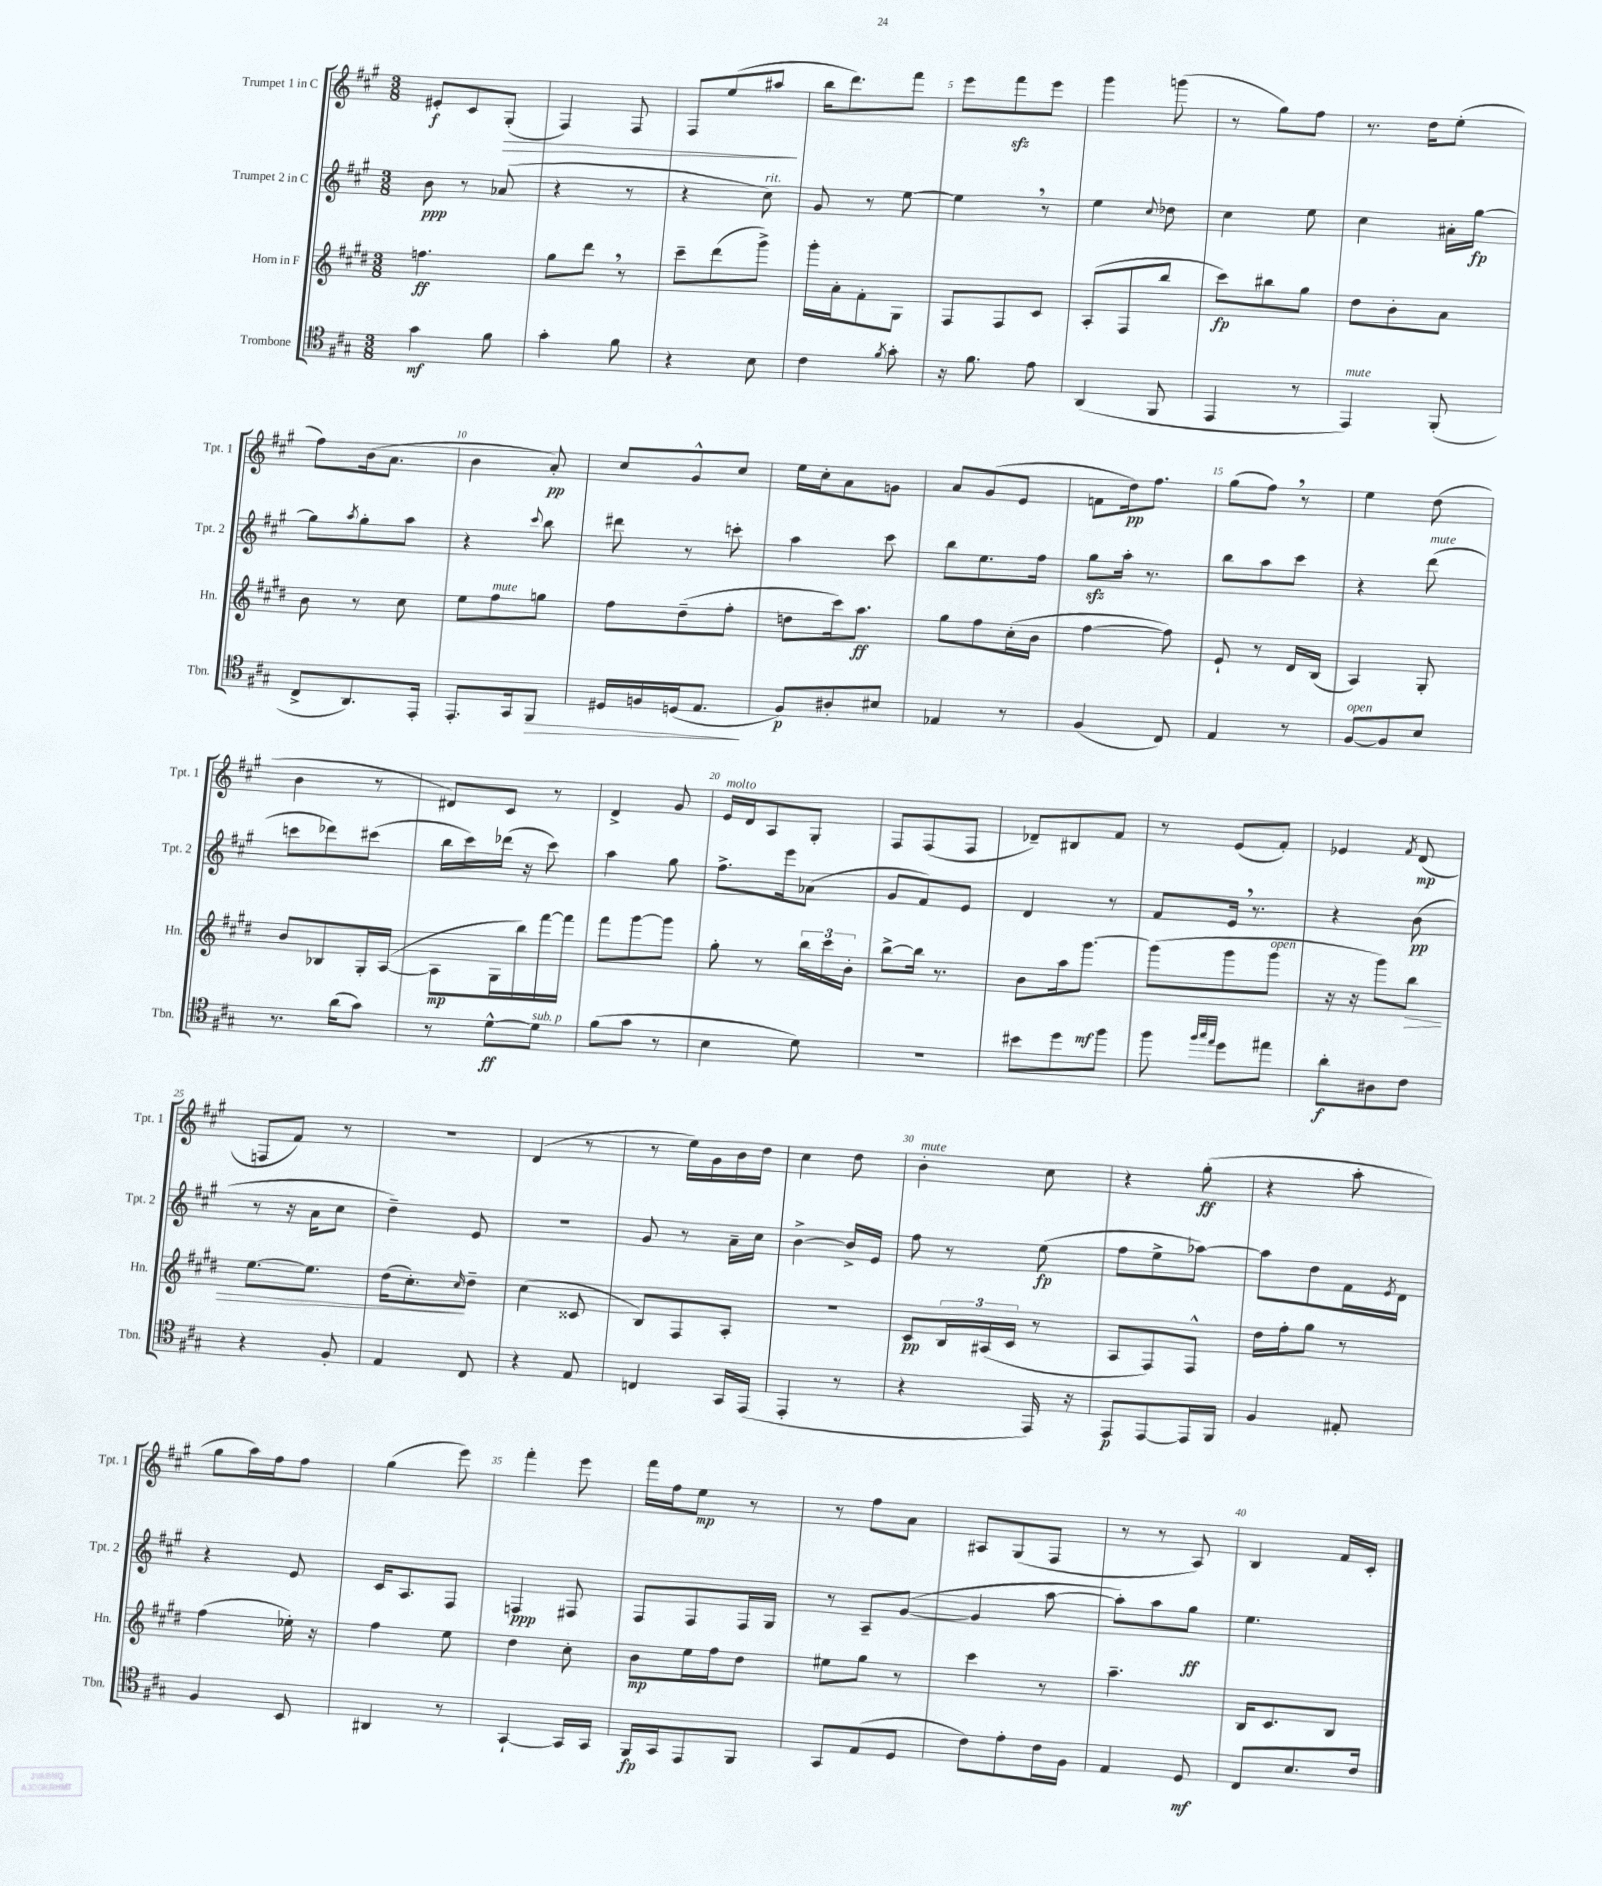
<<
\new StaffGroup <<
\new Staff = "s0" \with { instrumentName = "Trumpet 1 in C" shortInstrumentName = "Tpt. 1" } {
    \clef treble \key a \major \numericTimeSignature \time 3/8
    eis'8-.\f cis'8 gis8-.\>( |
    fis4) fis8 |
    fis8 e''8( ais''8\! |
    b''16 d'''8.) fis'''8 |
    e'''8 fis'''8\sfz e'''8 |
    gis'''4 g'''8( |
    r8 gis''8) fis''8 |
    r8. d''16 e''8-.( |
    fis''8) b'16( a'8. |
    b'4 a'8-.\pp) |
    cis''8 gis'8-^ cis''8 |
    e''16 cis''16-. a'8 g'8 |
    a'8 gis'8( e'8 |
    f'8 d''16\pp) fis''8. |
    gis''8( fis''8) \breathe r8 |
    e''4 d''8( |
    b'4 r8 |
    dis'8) cis'8 r8 |
    d'4-> gis'8 |
    e'16^\markup { \italic "molto" } d'16 a8 gis8-. |
    fis8 fis8( fis8 |
    des'8--) bis8 fis'8 |
    r8 e'8( fis'8-.) |
    ees'4 \acciaccatura { fis'8 } d'8\mp( |
    f8 fis'8) r8 |
    R4. |
    d'4( r8 |
    r8 e''16) gis'16 b'16 d''16 |
    cis''4 d''8 |
    b'4-.^\markup { \italic "mute" } cis''8 |
    r4 gis''8-.\ff( |
    r4 a''8-. |
    gis''8 a''16) fis''16 fis''8 |
    gis''4( e'''8) |
    fis'''4-. e'''8 |
    fis'''16 fis''16 e''8\mp r8 |
    r8 fis''8 a'8 |
    ais8 gis8( fis8 |
    r8 r8 a8) |
    b4 fis'16 cis'16-. \bar "|." |
}
\new Staff = "s1" \with { instrumentName = "Trumpet 2 in C" shortInstrumentName = "Tpt. 2" } {
    \clef treble \key a \major \numericTimeSignature \time 3/8
    b'8\ppp r8 aes'8( |
    r4 r8 |
    r4 cis''8^\markup { \italic "rit." }) |
    gis'8 r8 e''8~ |
    e''4 \breathe r8 |
    e''4 \appoggiatura { cis''8 } des''8 |
    cis''4 e''8 |
    cis''4 ais'16-. gis''16~\fp |
    gis''8 \acciaccatura { a''8 } gis''8-. a''8 |
    r4 \appoggiatura { cis'''8 } b''8 |
    dis'''8 r8 c'''8-. |
    a''4 cis'''8 |
    b''8 e''8. fis''16 |
    gis''8\sfz a''16-. r8. |
    b''8 a''8 cis'''8 |
    r4 d'''8^\markup { \italic "mute" }( |
    c'''8 des'''8) cis'''8( |
    b''16 cis'''16) des'''16( r16 cis'''8) |
    a''4 gis''8 |
    fis''8.-> e'''16 aes'8( |
    gis'8 fis'8) e'8 |
    d'4 r8 |
    fis'8 e'16 \breathe r8. |
    r4 b'8\pp( |
    r8 r16 a'16 cis''8 |
    d''4--) e'8 |
    R4. |
    gis'8 r8 a'16-- cis''16 |
    b'4~-> b'16-> e'16 |
    fis''8 r8 e''8\fp( |
    fis''8 e''8-> aes''8~) |
    aes''8 d''8 fis'16 \acciaccatura { e'8 } d'16 |
    r4 e'8 |
    cis'16 a8. fis8 |
    f4\ppp fis8 |
    fis8 fis8 fis16 gis16 |
    r8 a8-- gis'8~( |
    gis'4 a''8~ |
    a''8-.) a''8 gis''8\ff |
    e''4. \bar "|." |
}
\new Staff = "s2" \with { instrumentName = "Horn in F" shortInstrumentName = "Hn." } {
    \clef treble \key e \major \numericTimeSignature \time 3/8
    f''4.\ff |
    gis''8 dis'''8 \breathe r8 |
    cis'''8-- dis'''8( gis'''8->) |
    gis'''16-. a'16-. fis'8-. gis8 |
    fis8 fis8 cis'8 |
    a8-.( fis8 b''8 |
    cis'''8\fp) bis''8 gis''8 |
    dis''8 b'8-. a'8 |
    b'8 r8 cis''8 |
    e''8 fis''8^\markup { \italic "mute" } g''8 |
    fis''8 dis''8--( fis''8-. |
    d''8 cis'''16) a''8.\ff |
    gis''8 fis''8 cis''16-.( b'16 |
    fis''4~ fis''8) |
    e'8-! r8 dis'16 b16( |
    a4) gis8-. |
    b'8 bes8 gis16-. a16~( |
    a8\mp gis16 b''16) fis'''16~ fis'''16 |
    fis'''8 gis'''8~ gis'''8 |
    gis''8-. r8 \tuplet 3/2 { b''16 cis'''16 b'16-. } |
    b''8~-> b''16 r8. |
    b'8 a''16 gis'''8.~\mf |
    gis'''8( gis'''8 gis'''8^\markup { \italic "open" } |
    r16 r16 gis'''8) b''8\> |
    e''8.~ e''8. |
    dis''16( cis''8.-.\!) \grace { cis''16 } dis''8-- |
    cis''4( cisis'8 |
    b8) fis8 a8-. |
    R4. |
    cis'8\pp \tuplet 3/2 { b16 ais16( cis'16 } r8 |
    a8 fis8) fis8-^ |
    dis''16 fis''16-. gis''8 r8 |
    fis''4( ees''16-.) r16 |
    fis''4 e''8 |
    dis''4 cis''8-. |
    b'8\mp e''16 fis''16 dis''8 |
    eis''8 gis''8 r8 |
    cis'''4 r8 |
    a''4.-- |
    b16 cis'8. b8 \bar "|." |
}
\new Staff = "s3" \with { instrumentName = "Trombone" shortInstrumentName = "Tbn." } {
    \clef tenor \key a \major \numericTimeSignature \time 3/8
    gis'4\mf fis'8 |
    gis'4-. fis'8 |
    r4 b8 |
    cis'4 \acciaccatura { fis'8 } gis'8-. |
    r16 fis'8. e'8 |
    a,4( fis,8 |
    e,4 r8 |
    e,4^\markup { \italic "mute" }) fis,8-.( |
    cis8-> a,8.) e,16-. |
    e,8.-. gis,16 fis,8\> |
    dis16 f16 d16( e8.\! |
    fis8\p) ais8-. bis8 |
    ees4 r8 |
    fis4( cis8) |
    e4 r8 |
    fis8~^\markup { \italic "open" } fis8 b8 |
    r8. a'16( gis'8) |
    r8 d'8~-^\ff d'8^\markup { \italic "sub. p" } |
    fis'8( gis'8 r8 |
    b4 d'8) |
    R4. |
    bis'8 d''8 fis''8 |
    fis''8 \grace { fis''32 gis''32 e''32 } d''8 eis''8 |
    a'8-.\f ais8 cis'8 |
    r4 fis8-. |
    e4 cis8 |
    r4 e8 |
    c4 gis,16 e,16( |
    e,4-. r8 |
    r4 e,16) r16 |
    e,8\p e,8~ e,16 fis,16 |
    fis4 eis8-. |
    fis4 b,8 |
    ais,4 r8 |
    gis,4~-! gis,16 gis,16 |
    fis,16\fp gis,16 e,8 fis,8 |
    gis,8 e8( d8 |
    cis'8) e'8-. cis'16 fis16 |
    e4 d8\mf |
    cis8 b8. cis'16 \bar "|." |
}
>>
>>
\layout { \context { \Score \override BarNumber.break-visibility = ##(#f #t #t) barNumberVisibility = #(every-nth-bar-number-visible 5) } }
